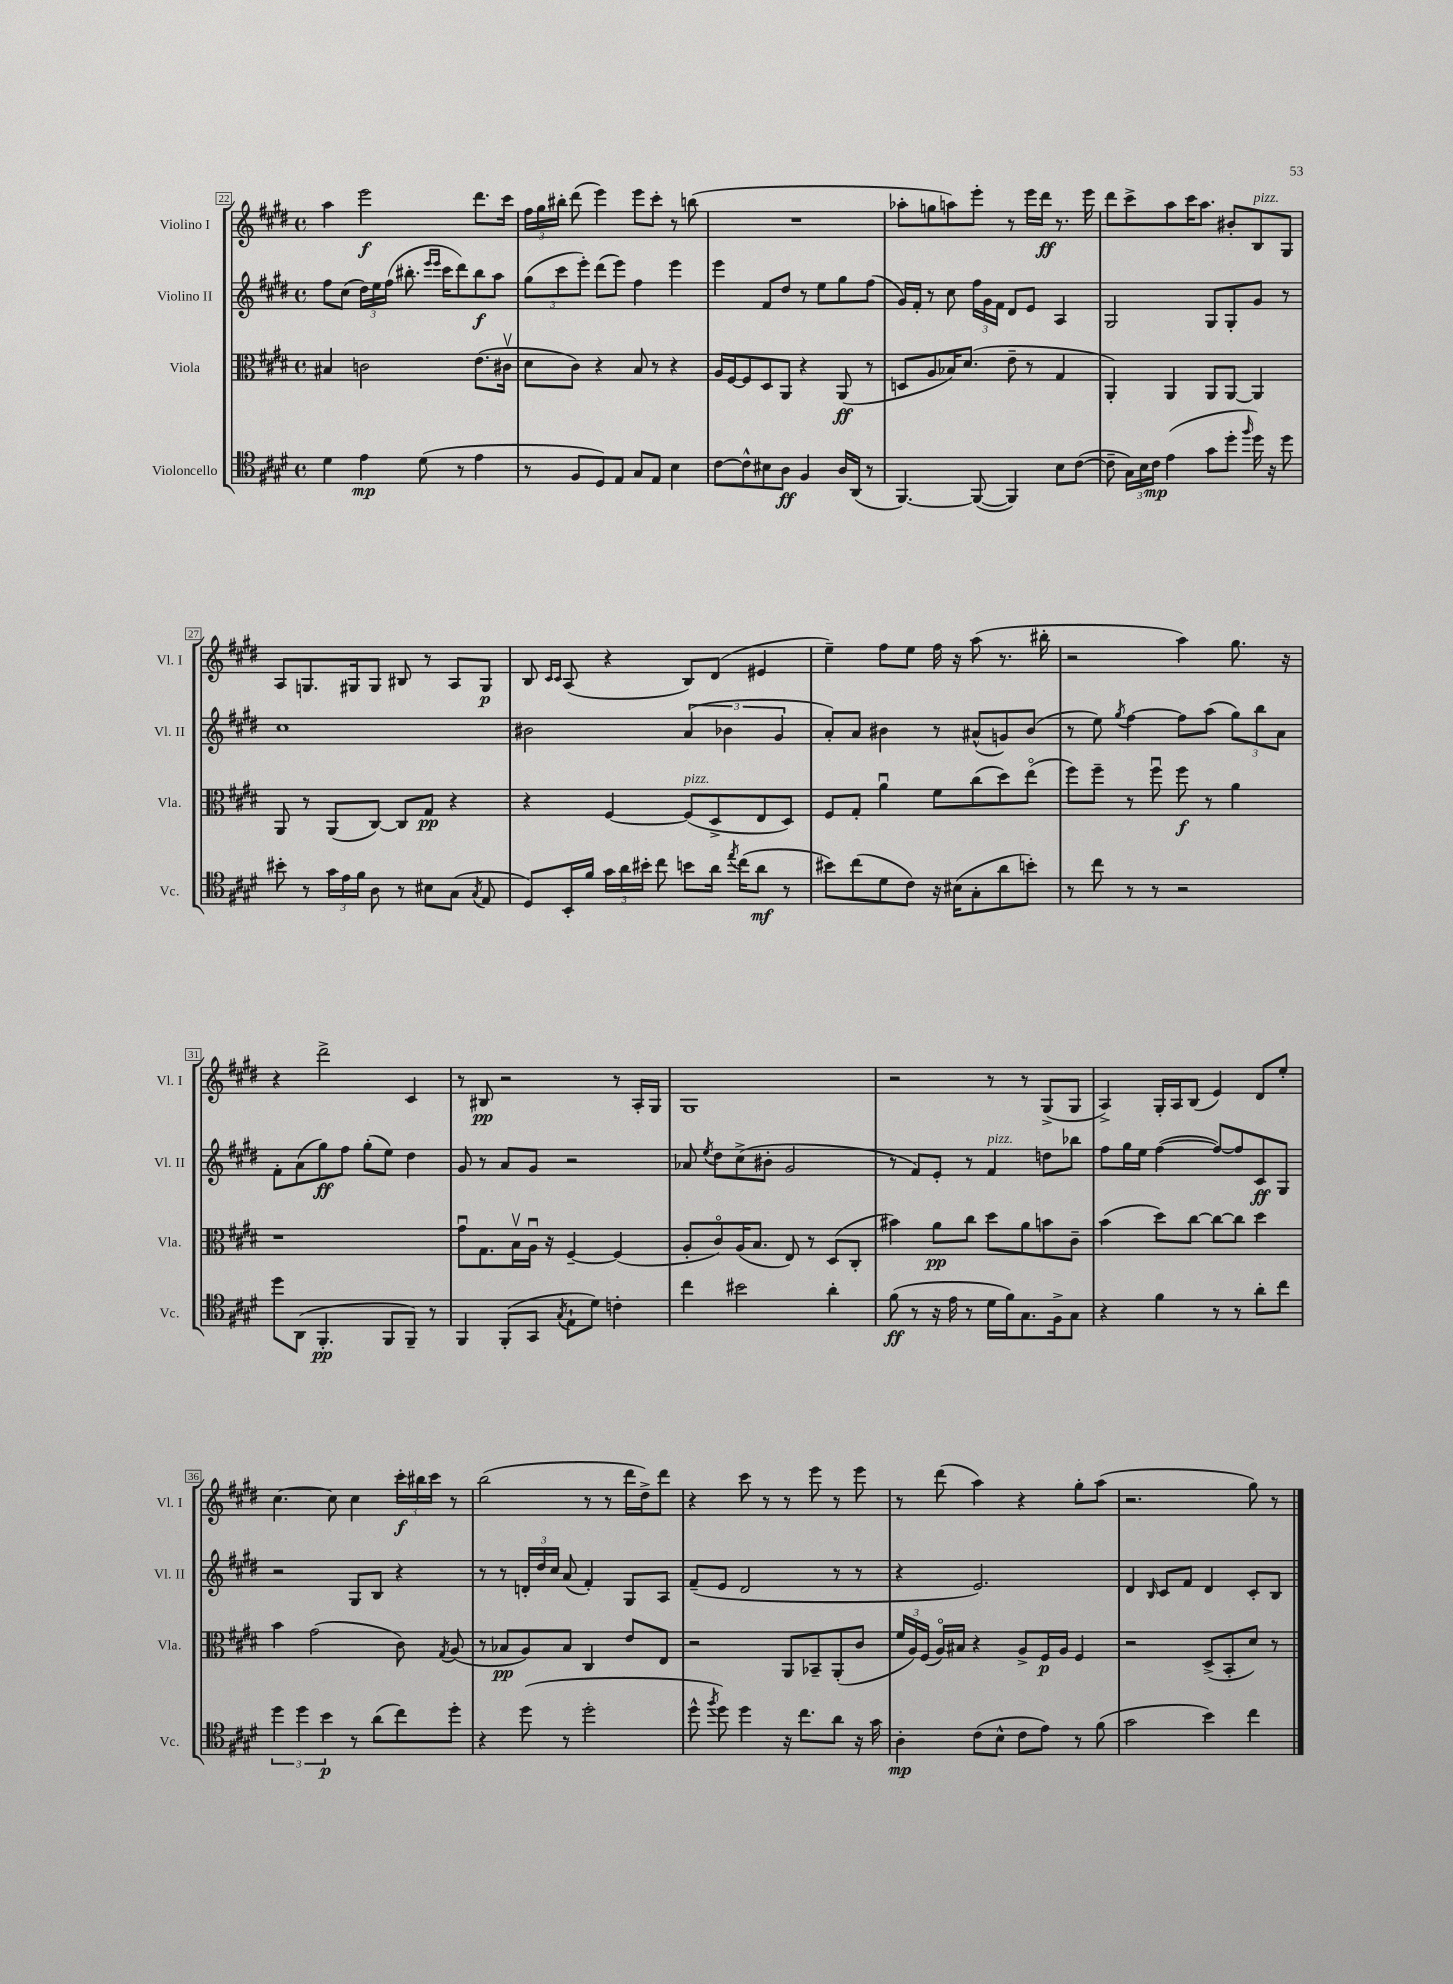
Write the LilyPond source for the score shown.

<<
\new StaffGroup <<
\new Staff = "s0" \with { instrumentName = "Violino I" shortInstrumentName = "Vl. I" } {
    \clef treble \key e \major \defaultTimeSignature \time 4/4
    \autoBeamOff a''4 e'''2\f dis'''8.[ cis'''16] |
    \tuplet 3/2 { fis''16[ gis''16 bis''16]-. } dis'''8( e'''4) e'''8[ cis'''8]-. r8 b''8( |
    R1 |
    aes''8[-. g''8 a''8) e'''8]-. r8 e'''16[ dis'''16]\ff r8. e'''16 |
    dis'''8[ cis'''8-> a''8 cis'''16 a''8.] bis'8[-. b8^\markup { \italic "pizz." } gis8] |
    a8[ g8. gis16 gis8] bis8 r8 a8[ gis8]\p |
    b8 \grace { cis'16[ cis'16] } a8( r4 b8[) dis'8]( eis'4 |
    e''4--) fis''8[ e''8] fis''16 r16 a''8( r8. bis''16-. |
    r2 a''4) gis''8. r16 |
    r4 dis'''2-> cis'4 |
    r8 bis8\pp r2 r8 a16[-. gis16] |
    gis1 |
    r2 r8 r8 gis8[->( gis8] |
    a4->) gis16[-. a16 b8]( e'4) dis'8[ e''8]-. |
    cis''4.~ cis''8 cis''4 \tuplet 3/2 { cis'''16[-.\f bis''16 cis'''16] } r8 |
    b''2( r8 r8 dis'''16[ dis''16->) dis'''8] |
    r4 cis'''8 r8 r8 e'''8 r8 e'''8 |
    r8 dis'''8( a''4) r4 gis''8[-. a''8]( |
    r2. gis''8) r8 \bar "|." |
}
\new Staff = "s1" \with { instrumentName = "Violino II" shortInstrumentName = "Vl. II" } {
    \clef treble \key e \major \defaultTimeSignature \time 4/4
    \autoBeamOff fis''8[ cis''8]( \tuplet 3/2 { dis''16[) e''16 fis''16]( } bis''8.-. \grace { e'''16[ e'''16] } cis'''16[ dis'''8) bis''8\f a''8] |
    \tuplet 3/2 { gis''8[( cis'''8 e'''8]-.) } dis'''8[( e'''8]) fis''4 e'''4 |
    e'''4 fis'8[ dis''8] r8 e''8[ gis''8 fis''8]( |
    gis'16[) fis'16]-. r8 cis''8 \tuplet 3/2 { fis''16[ gis'16 fis'16] } dis'8[ e'8] a4 |
    gis2 gis8[ gis8-. gis'8] r8 |
    cis''1 |
    bis'2 \tuplet 3/2 { a'4( bes'4 gis'4 } |
    a'8[-.) a'8] bis'4 r8 ais'8[-^( g'8) bis'8]( |
    r8 e''8) \acciaccatura { gis''8 } fis''4~ fis''8[ a''8]( \tuplet 3/2 { gis''8[) b''8 a'8] } |
    fis'8[-. a'8( gis''8\ff) fis''8] gis''8[-.( e''8]) dis''4 |
    gis'8 r8 a'8[ gis'8] r2 |
    aes'8 \acciaccatura { e''8 } dis''8[ cis''8->( bis'8]-. gis'2 |
    r8 fis'8[) e'8]-. r8 fis'4^\markup { \italic "pizz." } d''8[ bes''8] |
    fis''8[ gis''16 e''16] fis''4~( fis''8[~) fis''8 cis'8\ff gis8] |
    r2 gis8[ b8] r4 |
    r8 r8 \tuplet 3/2 { d'16[-. dis''16 cis''16] } a'8( fis'4-.) gis8[ a8] |
    fis'8[--( e'8] dis'2 r8 r8 |
    r4 e'2.) |
    dis'4 \grace { b16 } cis'8[ fis'8] dis'4 cis'8[-. b8] \bar "|." |
}
\new Staff = "s2" \with { instrumentName = "Viola" shortInstrumentName = "Vla." } {
    \clef alto \key e \major \defaultTimeSignature \time 4/4
    \autoBeamOff bis4 c'2 e'8.[( cis'16]\upbow |
    dis'8[ cis'8]) r4 b8 r8 r4 |
    a16[ fis16~ fis8 dis8 a,8] r4 a,8\ff( r8 |
    d8[ a8 bes16) dis'8.]( e'8-- r8 gis4 |
    a,4-.) a,4 a,8[ a,8]~ a,4 |
    a,8 r8 a,8[( cis8]~) cis8[ gis8]\pp r4 |
    r4 fis4~ fis8[^\markup { \italic "pizz." }( dis8-> e8 dis8]) |
    fis8[ gis8]-. a'4\downbow fis'8[ cis''8( dis''8) e''8]\flageolet( |
    fis''8[) fis''8]-- r8 fis''8\downbow fis''8\f r8 a'4 |
    r1 |
    gis'8[\downbow gis8. b16\upbow a16]\downbow r16 fis4~-- fis4( |
    a8[-. cis'8\flageolet) a16( b8.] e8) r8 dis8[( cis8]-. |
    bis'4) a'8[\pp cis''8] dis''8[ a'8 b'8 cis'8]-- |
    b'4( dis''8[) cis''8]~ cis''8[~ cis''8] dis''4 |
    b'4 gis'2( cis'8) \acciaccatura { gis8 } a8( |
    r8 bes8[\pp a8) bes8] cis4 e'8[ e8] |
    r2 a,8[ bes,8-- a,8-.( cis'8] |
    \tuplet 3/2 { fis'16[ a16) fis16]( } a16[\flageolet) bis16] r4 a8[-> fis16\p a16] fis4 |
    r2 dis8[->( b,8-. dis'8]) r8 \bar "|." |
}
\new Staff = "s3" \with { instrumentName = "Violoncello" shortInstrumentName = "Vc." } {
    \clef tenor \key e \major \defaultTimeSignature \time 4/4
    \autoBeamOff dis'4 e'4\mp dis'8( r8 e'4 |
    r8 fis8[ dis8) e8] gis8[ e8] b4 |
    cis'8[~ cis'8-^ bis8 a8]\ff fis4 a16[ a,16]( r8 |
    fis,4.~) fis,8~( fis,4) b8[ cis'8]~( |
    cis'8-- \tuplet 3/2 { gis16[) b16 cis'16]\mp } e'4( gis'8[ dis''8]-. \grace { fis''16 } dis''16) r16 dis''8 |
    bis'8-. r8 \tuplet 3/2 { gis'16[ e'16 fis'16] } a8 r8 bis8[ gis8]( \acciaccatura { gis8 } e8 |
    dis8[) b,16-. fis'16] \tuplet 3/2 { gis'16[ a'16 bis'16]-. } cis''8 b'8[ a'16] \acciaccatura { e''8 } cis''16[( a'8]\mf r8 |
    bis'8[) cis''8( dis'8 cis'8]) r16 bis16[( gis8-. a'8 b'8]-.) |
    r8 cis''8 r8 r8 r2 |
    dis''8[ a,8]( fis,4.-.\pp fis,8[ fis,8]--) r8 |
    fis,4 fis,8[-.( gis,8] \acciaccatura { gis8 } e8[-! dis'8]) c'4-. |
    cis''4 bis'2 a'4-. |
    fis'8\ff( r8 r16 e'16 r8 dis'16[ fis'16) gis8. fis16-> gis8] |
    r4 fis'4 r8 r8 a'8[-. cis''8] |
    \tuplet 3/2 { dis''4 dis''4 b'4\p } r8 a'8[( cis''8) dis''8]-. |
    r4 dis''8( r8 dis''2-. |
    dis''8-^ \acciaccatura { fis''8 } dis''8) dis''4 r16 cis''8.[ a'8] r16 gis'16 |
    a4-.\mp cis'8[( b8]-^ cis'8[ e'8]) r8 fis'8( |
    gis'2 b'4) cis''4 \bar "|." |
}
>>
>>
\layout { \context { \Score currentBarNumber = #22 \override BarNumber.stencil = #(make-stencil-boxer 0.1 0.3 ly:text-interface::print) } }
